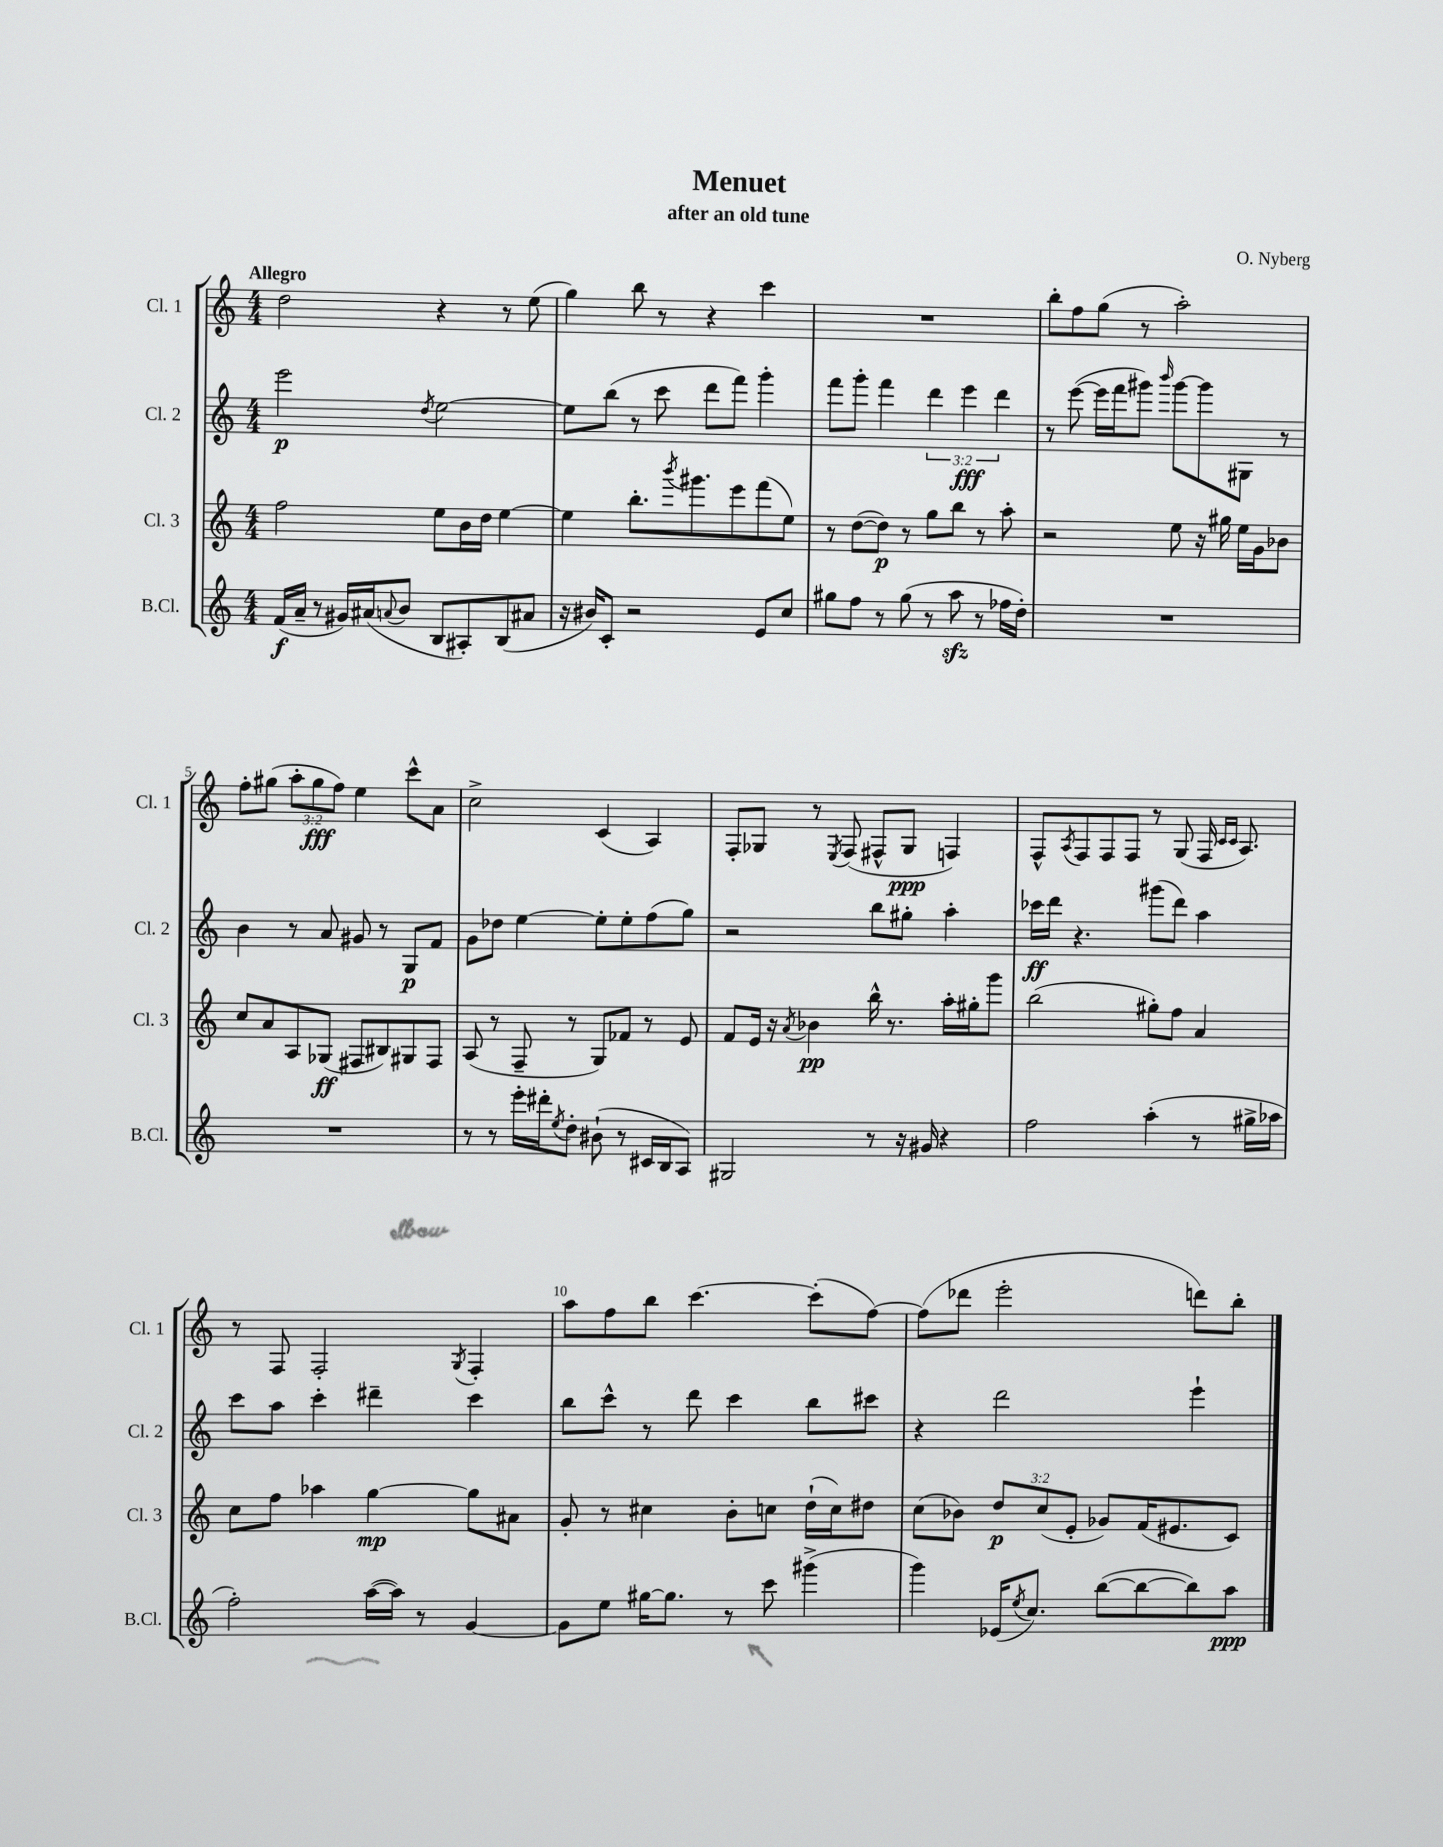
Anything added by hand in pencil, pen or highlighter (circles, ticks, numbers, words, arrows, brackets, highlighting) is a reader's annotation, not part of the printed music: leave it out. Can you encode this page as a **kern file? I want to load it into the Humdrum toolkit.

**kern	**kern	**kern	**kern
*staff4	*staff3	*staff2	*staff1
*clefG2	*clefG2	*clefG2	*clefG2
*k[]	*k[]	*k[]	*k[]
*M4/4	*M4/4	*M4/4	*M4/4
(16f	2ff	2eee	2dd
16a~	.	.	.
8r	.	.	.
16g#)	.	.	.
(16a#	.	.	.
8qqa	.	.	.
8b	.	.	.
.	.	8qdd	.
8B	8ee	[2ee	4r
8A#')	16b	.	.
.	16dd	.	.
(8B	[4ee	.	8r
8a#	.	.	(8ee
=	=	=	=
16r	4ee]	8ee]	4gg)
16b#)	.	.	.
8c'	.	(8bb	.
2r	8.bb'	8r	8bb
.	.	8ccc	8r
.	8qbbb	.	.
.	8.ggg#	.	.
.	.	8ddd	4r
.	8eee	8fff)	.
8e	(8fff	4ggg'	4ccc
8cc	8ee)	.	.
=	=	=	=
8gg#	8r	8fff	1r
8ff	([8dd	8ggg'	.
8r	8dd])	4fff	.
(8gg#	8r	.	.
8r	8gg	6ddd	.
8aa	8bb	.	.
.	.	6eee	.
8r	8r	.	.
.	.	6ddd	.
16ff-	8aa'	.	.
16dd')	.	.	.
=	=	=	=
1r	2r	8r	8bb'
.	.	([8eee	8ff
.	.	16eee]	(8gg
.	.	16fff	.
.	.	8ggg#)	8r
.	.	16qqbbb	.
.	8ee	[8ggg#	2aa')
.	16r	8ggg#]	.
.	16gg#	.	.
.	16ee	8G#	.
.	16g	.	.
.	8b-	8r	.
=	=	=	=
1r	8cc	4b	8ff'
.	8a	.	(8gg#
.	8A	8r	12aa'
.	.	.	12gg#
.	(8G-	8a	.
.	.	.	12ff)
.	8F#	8g#	4ee
.	8B#)	8r	.
.	8G#	8G	8ccc^^
.	8F#	8f	8a
=	=	=	=
8r	(8A	8g	2cc^
8r	8r	8dd-	.
16eee'	8F~	[4ee	.
16ddd#'	.	.	.
8qee	.	.	.
8dd'	8r	.	.
(8b#`	8G)	8ee']	(4c
8r	8f-	8ee'	.
16c#	8r	(8ff	4A)
16B	.	.	.
8A)	8e	8gg)	.
=	=	=	=
2G#	8f	2r	8F'
.	16e	.	8G-
.	16r	.	.
.	8qa	.	.
.	4b-	.	8r
.	.	.	8qE
.	.	.	(8F
8r	16bb^^	8bb	8F#^^
.	8.r	.	.
16r	.	8gg#'	8G-
16g#	.	.	.
4r	16aa'	4aa'	4F)
.	16gg#'	.	.
.	8ggg	.	.
=	=	=	=
2ff	(2bb	16ccc-	8F^^
.	.	16ddd	.
.	.	.	8qA
.	.	4.r	8F
.	.	.	8F
.	.	.	8F
(4aa'	8gg#')	(8ggg#	8r
.	8ff	8ddd)	(8G
8r	4a	4aa	16F
.	.	.	16qqc
.	.	.	16qqc
.	.	.	8.A)
16gg#^	.	.	.
16aa-	.	.	.
=	=	=	=
2ff')	8cc	8ccc	8r
.	8ff	8aa	8F
.	4aa-	4ccc'	2F'
([16aa	[4gg	4ddd#~	.
16aa])	.	.	.
8r	.	.	.
.	.	.	8qG
[4g	8gg]	4ccc	4F'
.	8a#	.	.
=	=	=	=
8g]	8g'	8bb	8aa
8ee	8r	8ccc^^	8ff
[16gg#	4cc#	8r	8bb
8.gg#]	.	.	.
.	.	8ddd	[4.ccc
8r	8b'	4ccc	.
8ccc	8cc	.	.
(4ggg#^	(16dd`	8bb	(8ccc']
.	16cc)	.	.
.	8dd#	8ccc#	[8ff)
=	=	=	=
4ggg)	(8cc	4r	(8ff]
.	8b-)	.	8ddd-
(16e-	12dd	2ddd	2eee'
8qee	.	.	.
8.cc)	.	.	.
.	(12cc	.	.
.	12e'	.	.
([8bb	8g-)	.	.
8bb_	(16f	.	.
.	8.e#	.	.
8bb])	.	4eee`	8ddd)
8aa	8c)	.	8bb'
==	==	==	==
*-	*-	*-	*-
